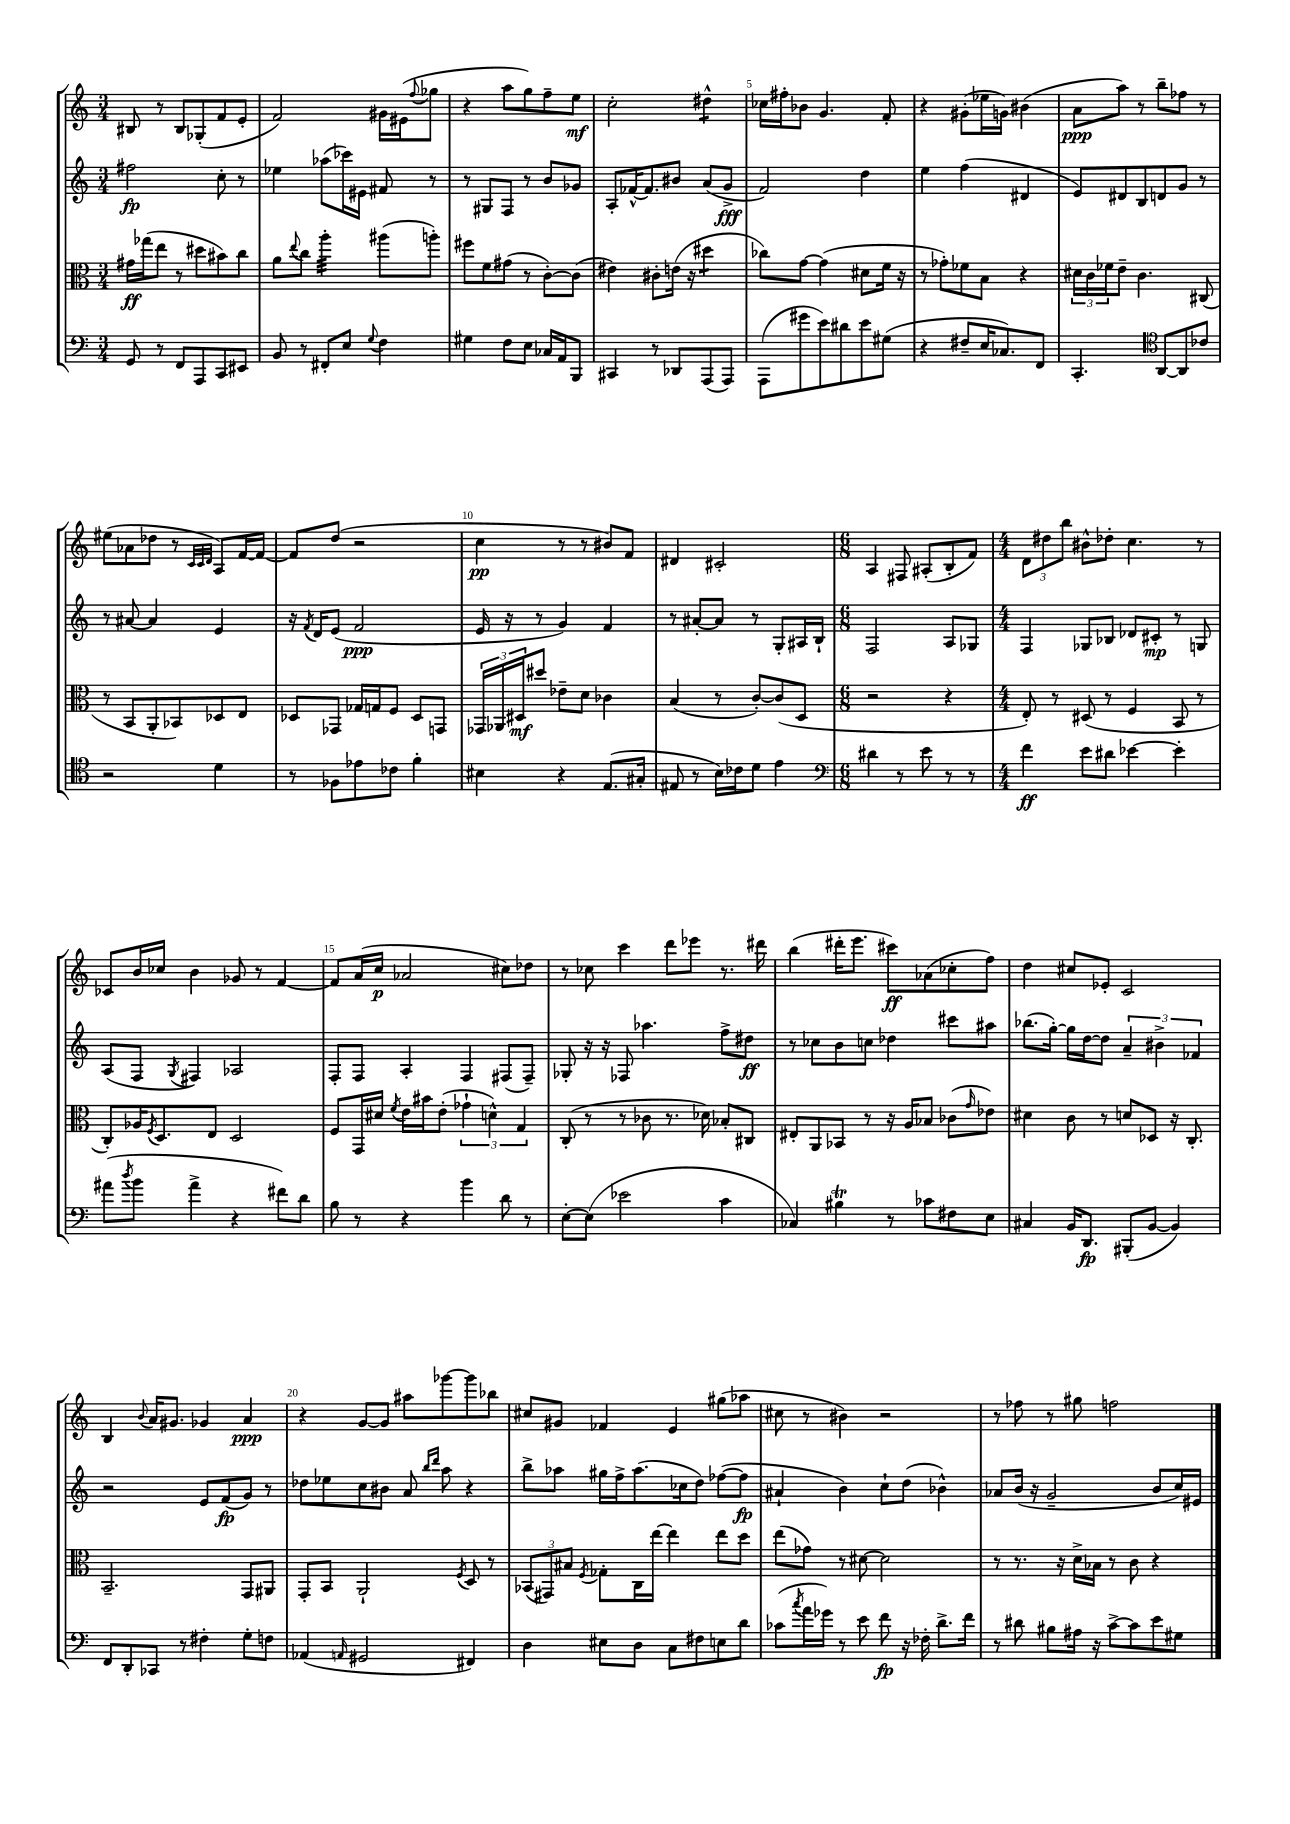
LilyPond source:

<<
\new StaffGroup <<
\new Staff = "s0" {
    \clef treble \key c \major \numericTimeSignature \time 3/4
    bis8 r8 bis8 ges8-.( f'8 e'8-. |
    f'2) gis'16 eis'16( \appoggiatura { f''8 } ges''8 |
    r4 a''8 g''8) f''8-- e''8\mf |
    c''2-. dis''4:8-^ |
    ces''16 fis''16-. bes'8 g'4. f'8-. |
    r4 gis'8-.( ees''16 g'16) bis'4( |
    a'8\ppp a''8) r8 b''8-- fes''8 r8 |
    eis''8( aes'8 des''8 r8 \grace { c'32 c'32 d'32 } a8) f'16~ f'16~ |
    f'8 d''8( r2 |
    c''4\pp r8 r8 bis'8) f'8 |
    dis'4 cis'2-. |
    \numericTimeSignature \time 6/8 a4 fis8 ais8-.( b8-. f'8) |
    \numericTimeSignature \time 4/4 \tuplet 3/2 { d'8 dis''8 b''8 } bis'8-^ des''8-. c''4. r8 |
    ces'8 b'16 ces''16 b'4 ges'8 r8 f'4~ |
    f'8 a'16( c''16\p aes'2 cis''8) des''8 |
    r8 ces''8 c'''4 d'''8 ees'''8 r8. dis'''16 |
    b''4( dis'''16-. e'''8. cis'''8\ff) aes'8( ces''8-. f''8) |
    d''4 cis''8 ees'8-. c'2 |
    b4 \appoggiatura { b'8 } a'16 gis'8. ges'4 a'4\ppp |
    r4 g'8~ g'8 ais''8 ges'''8~ ges'''8 bes''8 |
    cis''8 gis'8 fes'4 e'4 gis''8( aes''8 |
    cis''8 r8 bis'4) r2 |
    r8 fes''8 r8 gis''8 f''2 \bar "|." |
}
\new Staff = "s1" {
    \clef treble \key c \major \numericTimeSignature \time 3/4
    fis''2\fp c''8-. r8 |
    ees''4 aes''8( ces'''16) eis'16 fis'8 r8 |
    r8 gis8 f8 r8 b'8 ges'8 |
    a8-. fes'16~-^ fes'8. bis'8 a'8( g'8->\fff |
    f'2) d''4 |
    e''4 f''4( dis'4 |
    e'8) dis'8 b8 d'8 g'8 r8 |
    r8 ais'8~ ais'4 e'4 |
    r16 \acciaccatura { f'8 } d'16 e'8( f'2\ppp |
    e'16 r16 r8 g'4) f'4 |
    r8 ais'8~-. ais'8 r8 g8-. ais16 b16-! |
    \numericTimeSignature \time 6/8 f2 a8 ges8 |
    \numericTimeSignature \time 4/4 f4 ges8 bes8 des'8 cis'8-.\mp r8 g8 |
    a8( f8 \acciaccatura { g8 } fis4) aes2 |
    f8-. f8 a4-. f4 fis8( fis8--) |
    ges8-. r16 r16 fes8 aes''4. f''8-> dis''8\ff |
    r8 ces''8 b'8 c''8 des''4 cis'''8 ais''8 |
    bes''8.( g''16~-.) g''16 d''16~ d''8 \tuplet 3/2 { a'4-- bis'4-> fes'4 } |
    r2 e'8 f'8\fp( g'8) r8 |
    des''8 ees''8 c''8 bis'8 a'8 \grace { b''16 d'''16 } a''8 r4 |
    b''8-> aes''8 gis''16 f''16-> aes''8.( ces''16 d''8) fes''8~( fes''8\fp |
    ais'4-! b'4) c''8-! d''8( bes'4-^) |
    aes'8 b'16( r16 g'2-- b'8 c''16) eis'16 \bar "|." |
}
\new Staff = "s2" {
    \clef alto \key c \major \numericTimeSignature \time 3/4
    gis'16\ff ges''16( e''8 r8 dis''8 bis'8) c''8 |
    a'8 \appoggiatura { e''8 } c''8 a''4:32-. ais''8( a''8-.) |
    fis''8 f'8 gis'8( r8 c'8~-.) c'8( |
    eis'4) cis'8-. e'16( r16 dis''4:8 |
    ces''8) g'8~ g'4( dis'8 f'16 r16 |
    r8 ges'8-.) fes'8 b8 r4 |
    \tuplet 3/2 { dis'16 c'16 fes'16 } e'8-- c'4. cis8( |
    r8 b,8 a,8-. bes,8) des8 e8 |
    des8 ges,8 ges16 g16 f8 des8 g,8 |
    \tuplet 3/2 { ges,16 aes,16 dis16\mf } dis''8 ees'8-- d'8 ces'4 |
    b4( r8 c'8~-.) c'8( d8 |
    \numericTimeSignature \time 6/8 r2 r4 |
    \numericTimeSignature \time 4/4 e8-.) r8 dis8( r8 f4 b,8 r8 |
    c8-.) aes16 \acciaccatura { f8 } d8. e8 d2 |
    f8 g,16 dis'16 \acciaccatura { f'8 } e'16 bis'16 e'8-.( \tuplet 3/2 { ges'4-! d'4-^) g4 } |
    c8-.( r8 r8 ces'8 r8. des'16) bes8-. cis8 |
    eis8-. a,8 bes,8 r8 r16 a16 bes8 ces'8( \grace { g'16 } ees'8) |
    dis'4 c'8 r8 d'8 des8 r16 c8.-. |
    b,2.-- g,8 ais,8 |
    g,8-. b,8 a,2-! \acciaccatura { f8 } d8 r8 |
    \tuplet 3/2 { bes,8( gis,8) bis8 } \acciaccatura { f8 } ges8-. c16 e''16~ e''4 e''8 d''8 |
    e''8( ges'8) r8 dis'8~ dis'2 |
    r8 r8. r16 d'16-> bes16 r8 c'8 r4 \bar "|." |
}
\new Staff = "s3" {
    \clef bass \key c \major \numericTimeSignature \time 3/4
    g,8 r8 f,8 a,,8 c,8 eis,8 |
    b,8 r8 fis,8-. e8 \appoggiatura { g8 } f4 |
    gis4 f8 e8 ces16 a,16 b,,8 |
    cis,4 r8 des,8 a,,8( a,,8) |
    a,,8( gis'8 e'8) dis'8 e'8 gis8( |
    r4 fis8-- e16 ces8.) f,8 |
    c,4.-. \clef tenor a,8~ a,8 ces'8 |
    r2 d'4 |
    r8 fes8 ees'8 ces'8 f'4-. |
    bis4 r4 e8.( gis16-. |
    eis8 r8 b16) ces'16 d'8 e'4 |
    \numericTimeSignature \time 6/8 \clef bass dis'4 r8 e'8 r8 r8 |
    \numericTimeSignature \time 4/4 f'4\ff e'8 dis'8 ees'4~ ees'4-. |
    ais'8( \acciaccatura { d''8 } b'8 ais'4-> r4 fis'8) d'8 |
    b8 r8 r4 b'4 d'8 r8 |
    e8~-. e8( ees'2 c'4 |
    ces4) bis4\trill r8 ces'8 fis8 e8 |
    cis4 b,16 d,8.\fp bis,,8-.( b,8~ b,4) |
    f,8 d,8-. ces,8 r8 fis4-. g8-. f8 |
    aes,4( \grace { a,16 } gis,2 fis,4) |
    d4 eis8 d8 c8 fis8 e8 d'8 |
    ces'8( \acciaccatura { c''8 } a'16 ges'16) r8 e'8 f'8\fp r16 fes16-. d'8.-> f'16 |
    r8 dis'8 bis8 ais16 r16 c'8~-> c'8 e'8 gis8 \bar "|." |
}
>>
>>
\layout { \context { \Score \override BarNumber.break-visibility = ##(#f #t #t) barNumberVisibility = #(every-nth-bar-number-visible 5) } }
